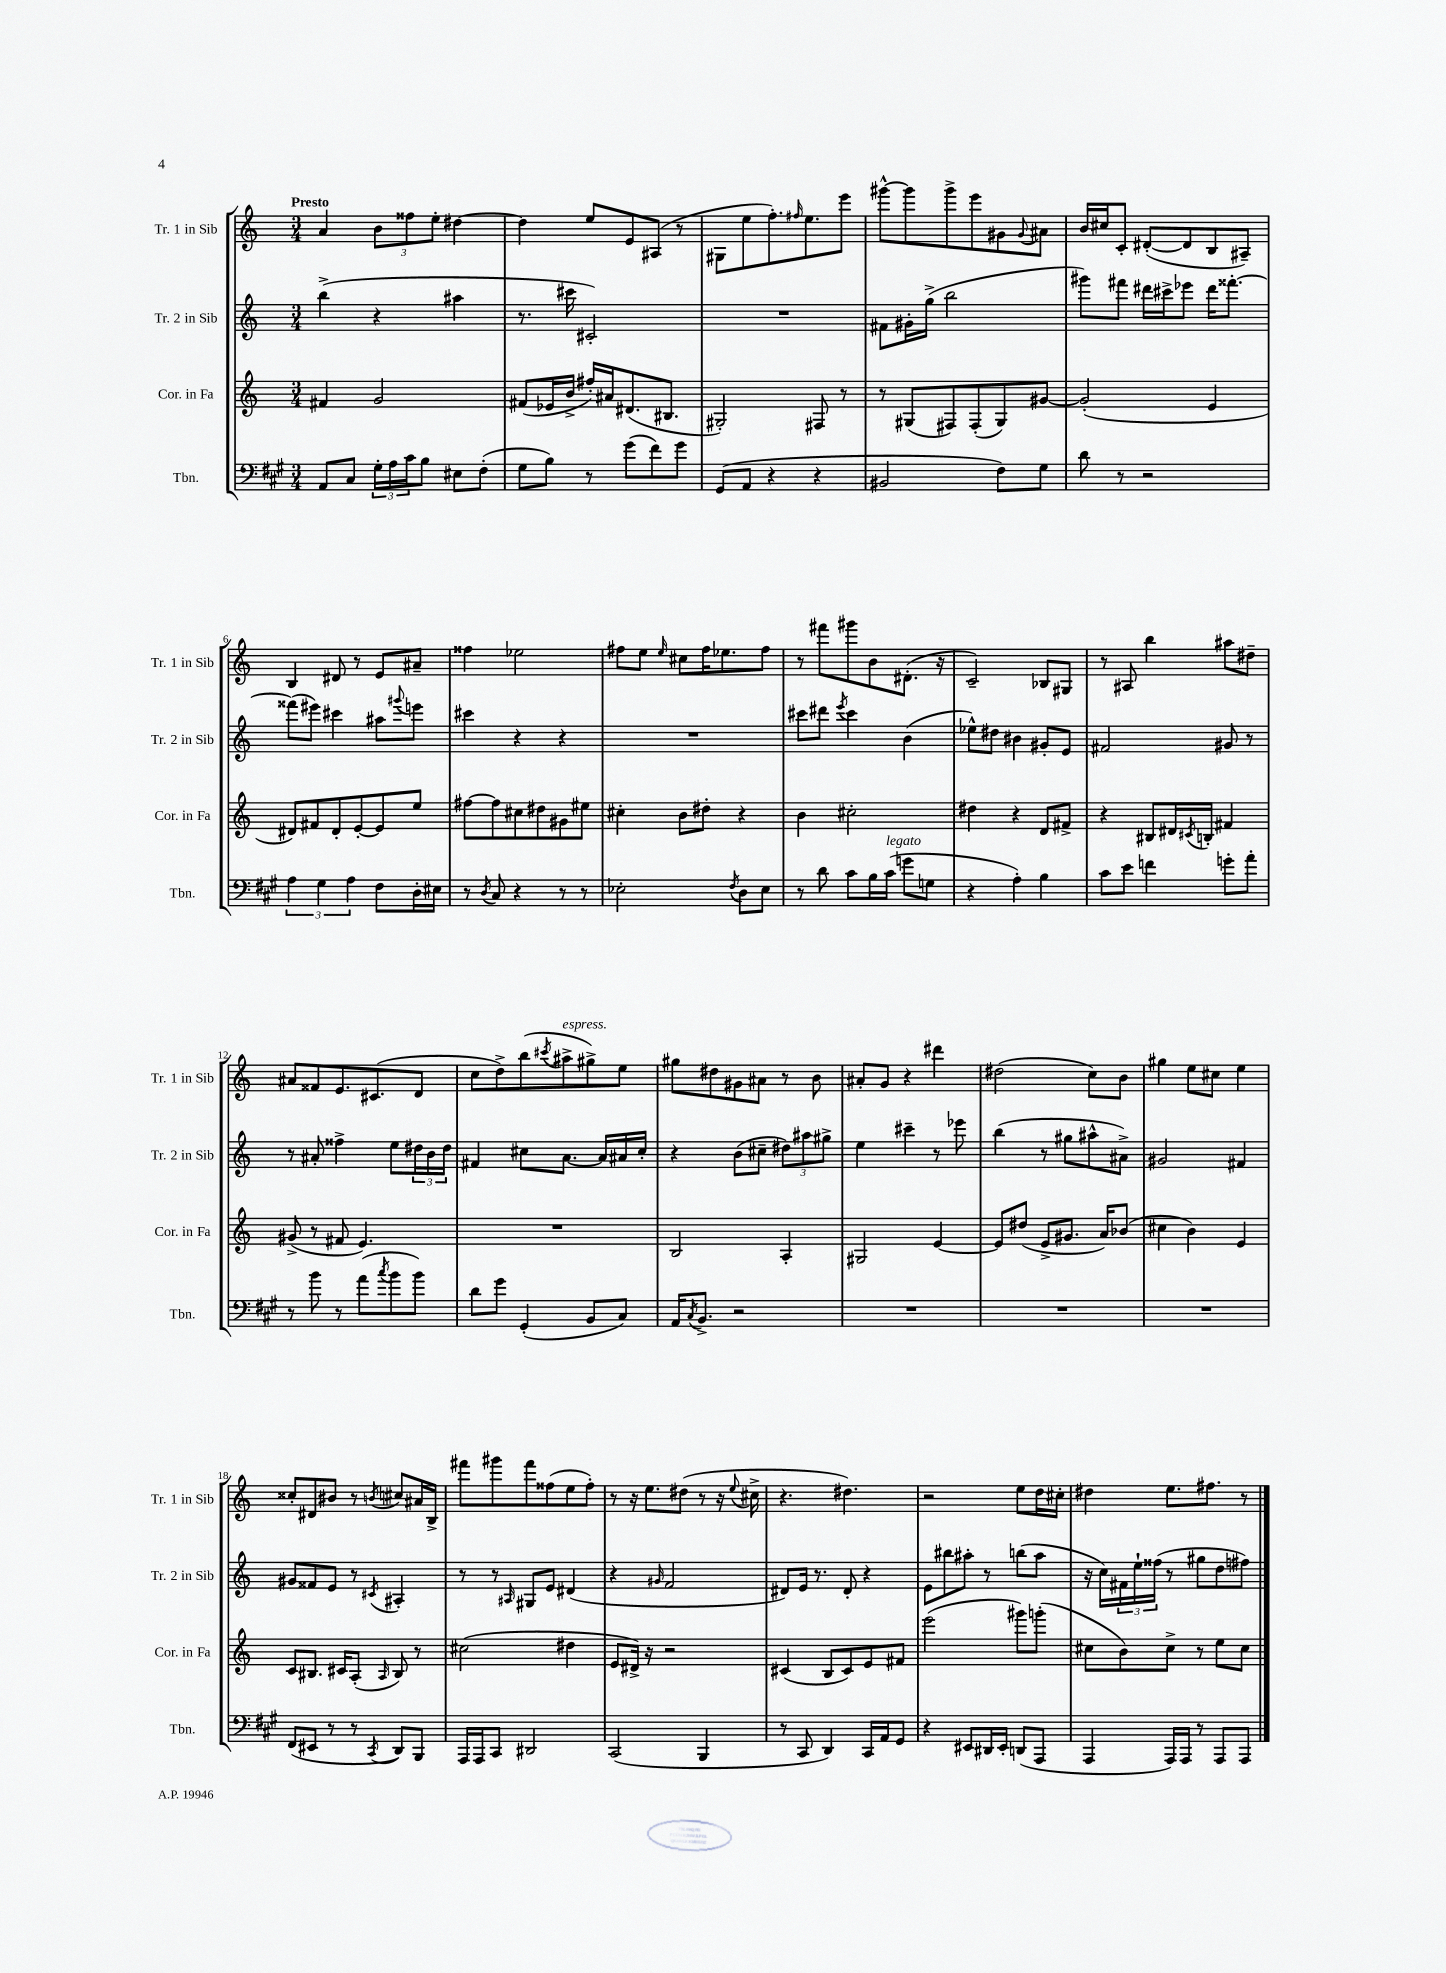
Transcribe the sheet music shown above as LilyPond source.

<<
\new StaffGroup <<
\new Staff = "s0" \with { instrumentName = "Tr. 1 in Sib" shortInstrumentName = "Tr. 1 in Sib" } {
    \clef treble \key c \major \numericTimeSignature \time 3/4 \tempo "Presto"
    a'4 \tuplet 3/2 { b'8 fisis''8 e''8-. } dis''4~ |
    dis''4 e''8 e'8 ais8( r8 |
    gis8 e''8 f''8.-.) \grace { fis''16 } e''8. e'''8 |
    gis'''8~-^ gis'''8 gis'''8-> e'''8 gis'8 \appoggiatura { gis'8 } ais'8 |
    b'16 cis''16 c'8-. dis'8~-.( dis'8 b8 ais8--) |
    b4 dis'8 r8 e'8 ais'8-- |
    fisis''4 ees''2 |
    fis''8 e''8 \grace { e''16 } cis''8 fis''16 ees''8. fis''8 |
    r8 fis'''8 gis'''8 b'8 dis'8.-.( r16 |
    c'2--) bes8 gis8 |
    r8 ais8 b''4 ais''8 dis''8-- |
    ais'8 fisis'8 e'8. cis'8.( d'8 |
    c''8 d''8->) b''8( \acciaccatura { cis'''8 } ais''8->^\markup { \italic "espress." } gis''8->) e''8 |
    gis''8 dis''8 gis'8 ais'8 r8 b'8 |
    ais'8-. g'8 r4 dis'''4 |
    dis''2( c''8) b'8 |
    gis''4 e''8 cis''8 e''4 |
    cisis''8-. dis'8 bis'8 r8 \acciaccatura { b'8 } cis''8 ais'16 b16-> |
    fis'''8 gis'''8 fis'''8 fisis''8( e''8 fisis''8-.) |
    r8 r16 e''8. dis''8( r8 r16 \appoggiatura { e''8 } cis''16-> |
    r4. dis''4.) |
    r2 e''8 d''16 cis''16-. |
    dis''4 e''8. fis''8. r8 \bar "|." |
}
\new Staff = "s1" \with { instrumentName = "Tr. 2 in Sib" shortInstrumentName = "Tr. 2 in Sib" } {
    \clef treble \key c \major \numericTimeSignature \time 3/4
    b''4->( r4 ais''4 |
    r8. cis'''16 cis'2-.) |
    R2. |
    fis'8 gis'16-. g''16->( b''2 |
    gis'''8) fis'''8 dis'''16 cis'''16-> ees'''8 dis'''16 fisis'''8.~-. |
    fisis'''8( eis'''8) cis'''4 ais''8 \appoggiatura { gis'''8 } e'''8 |
    cis'''4 r4 r4 |
    R2. |
    cis'''8 dis'''8 \acciaccatura { e'''8 } cis'''4 b'4( |
    ees''8-^) dis''8 bis'4 gis'8-. e'8 |
    fis'2 gis'8 r8 |
    r8 ais'8-. fisis''4-> e''8 \tuplet 3/2 { dis''16 b'16 dis''16 } |
    fis'4 cis''8 a'8.~ a'16 ais'16 cis''16-. |
    r4 b'8( cis''8-- \tuplet 3/2 { dis''8) ais''8 gis''8-> } |
    e''4 cis'''4-- r8 ees'''8 |
    b''4( r8 gis''8 ais''8-^ ais'8->) |
    gis'2 fis'4 |
    gis'8 fisis'8 e'8 r8 \acciaccatura { cis'8 } ais4-. |
    r8 r8 \grace { ais16 } gis8 e'8 dis'4( |
    r4 \grace { gis'16 } f'2 |
    dis'8) e'16 r8. dis'8-. r4 |
    e'8 bis''8 ais''8-. r8 b''8( ais''8 |
    r16 c''16) \tuplet 3/2 { fis'16 e''16-! fisis''16( } r8 gis''8 d''8 fis''8) \bar "|." |
}
\new Staff = "s2" \with { instrumentName = "Cor. in Fa" shortInstrumentName = "Cor. in Fa" } {
    \clef treble \key c \major \numericTimeSignature \time 3/4
    fis'4 g'2 |
    fis'8( ees'16 b'16-> fis''16-.) ais'16 dis'8.( bis8. |
    gis2-.) fis8 r8 |
    r8 gis8( fis8) fis8-.( gis8) gis'8~ |
    gis'2-.( e'4 |
    dis'8) fis'8 dis'8-. e'8~-. e'8 e''8 |
    fis''8~ fis''8 cis''8 dis''8 gis'8 eis''8 |
    cis''4-. b'8 dis''8-. r4 |
    b'4 cis''2-. |
    dis''4 r4 d'8 fis'8-> |
    r4 bis8 dis'16 \acciaccatura { cis'8 } b16-. fis'4 |
    gis'8->( r8 fis'8 e'4.) |
    R2. |
    b2 a4-. |
    gis2 e'4~ |
    e'8 dis''8( e'8-> gis'8. a'16) bes'8( |
    cis''4 b'4) e'4 |
    c'8 bis8. cis'16 a8-.( \grace { a16 } bis8) r8 |
    cis''2( dis''4 |
    e'8 dis'16->) r16 r2 |
    cis'4( b8 cis'8) e'8 fis'8 |
    e'''2( gis'''8) g'''8-.( |
    cis''8 b'8) cis''8-> r8 e''8 cis''8 \bar "|." |
}
\new Staff = "s3" \with { instrumentName = "Tbn." shortInstrumentName = "Tbn." } {
    \clef bass \key a \major \numericTimeSignature \time 3/4
    a,8 cis8 \tuplet 3/2 { gis16-. a16 cis'16 } b8 eis8 fis8-.( |
    gis8 b8) r8 gis'8( fis'8) gis'8 |
    gis,8( a,8 r4 r4 |
    bis,2 fis8) gis8 |
    d'8 r8 r2 |
    \tuplet 3/2 { a4 gis4 a4 } fis8 d16-. eis16 |
    r8 \acciaccatura { d8 } cis8 r4 r8 r8 |
    ees2-. \acciaccatura { fis8 } d8 ees8 |
    r8 d'8 cis'8 b16 cis'16^\markup { \italic "legato" }( g'8 g8 |
    r4 a4-.) b4 |
    cis'8 e'8 f'4 g'8-. a'8-. |
    r8 b'8 r8 a'8( \acciaccatura { cis''8 } b'8 b'8) |
    d'8 gis'8 gis,4-.( b,8 cis8) |
    a,16 \acciaccatura { cis8 } b,8.-> r2 |
    R2. |
    R2. |
    R2. |
    fis,8( eis,8 r8 r8 \acciaccatura { cis,8 } d,8) b,,8 |
    a,,16 a,,16 cis,8 dis,2 |
    cis,2( b,,4 |
    r8 cis,8 d,4) cis,16 a,16 gis,8 |
    r4 eis,8 dis,16 eis,16-. d,8( a,,8 |
    a,,4 a,,16) a,,16 r8 a,,8 a,,8 \bar "|." |
}
>>
>>
